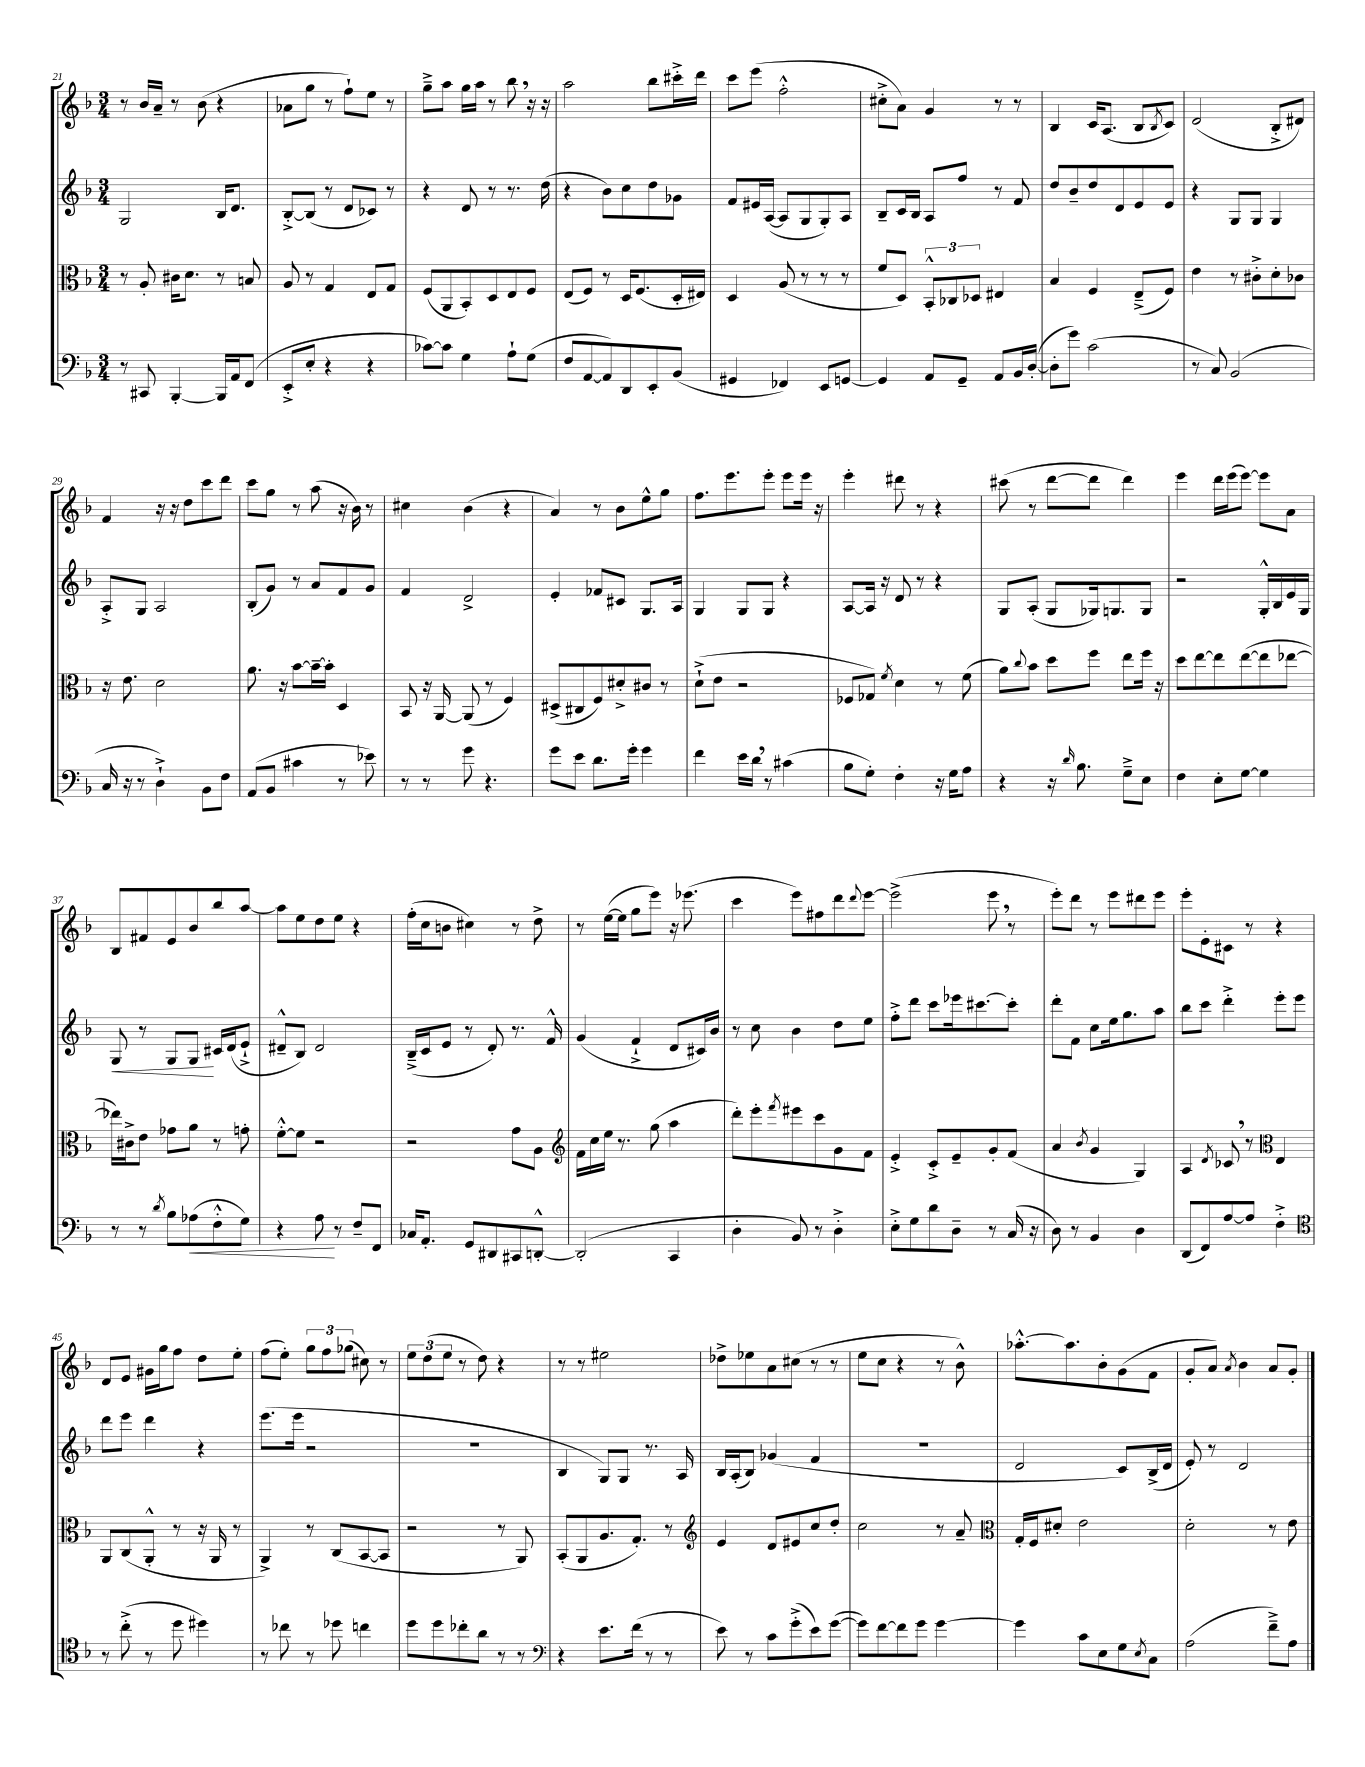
<<
\new StaffGroup <<
\new Staff = "s0" {
    \clef treble \key f \major \numericTimeSignature \time 3/4
    r8 bes'16 a'16-- r8 bes'8( r4 |
    aes'8 g''8 r8 f''8-!) e''8 r8 |
    g''8---> a''8 g''16 a''16 r8 bes''8 \breathe r16 r16 |
    a''2 bes''8 cis'''16-.-> d'''16 |
    c'''8 e'''8( f''2-.-^ |
    cis''8-.-> a'8) g'4 r8 r8 |
    bes4 c'16 a8.( bes8 \acciaccatura { bes8 } c'8) |
    d'2( bes8-.-> dis'8) |
    f'4 r16 r16 d''8 c'''8 d'''8 |
    c'''8 g''8 r8 a''8( r16 bes'16) r8 |
    cis''4 bes'4( r4 |
    a'4) r8 bes'8 e''8-^ g''8 |
    f''8. e'''8. e'''8-. e'''8 e'''16 r16 |
    e'''4-. dis'''8 r8 r4 |
    cis'''8( r8 d'''8~ d'''8 d'''4) |
    e'''4 d'''16 e'''16( e'''8~) e'''8 a'8 |
    bes8 fis'8 e'8 bes'8 bes''8 a''8~ |
    a''8 e''8 d''8 e''8 r4 |
    f''16-.( c''16 b'8 cis''4) r8 d''8-> |
    r8 e''16~( e''16 g''8 e'''8) r16 ees'''8.( |
    c'''4 e'''8) fis''8 d'''8 \appoggiatura { d'''8 } e'''8~ |
    e'''2->( e'''8 \breathe r8 |
    e'''8-.) d'''8 r8 e'''8 dis'''8 e'''8 |
    e'''8-. e'8-. cis'8 r8 r4 |
    d'8 e'8 gis'16 g''16 f''8 d''8 e''8-. |
    f''8( e''8-.) \tuplet 3/2 { g''8 f''8 ges''8( } cis''8) r8 |
    \tuplet 3/2 { e''8 d''8( e''8 } r8 d''8) r4 |
    r8 r8 eis''2 |
    des''8-> ees''8 a'8 cis''8( r8 r8 |
    e''8 c''8 r4 r8 bes'8-^) |
    aes''8.~-.-^ aes''8. bes'8-. g'8( f'8 |
    g'8-. a'8) \acciaccatura { a'8 } bes'4 a'8 g'8-. \bar "|." |
}
\new Staff = "s1" {
    \clef treble \key f \major \numericTimeSignature \time 3/4
    g2 bes16 d'8. |
    bes8~-.-> bes8( r8 d'8 ces'8) r8 |
    r4 d'8 r8 r8. d''16( |
    r4 bes'8) c''8 d''8 ges'8 |
    f'8 eis'16 a16~( a8 g8 g8-.) a8 |
    bes8-- c'16 bes16 a8 f''8 r8 f'8 |
    d''8 bes'8-- d''8 d'8 e'8 e'8 |
    r4 g8 g8 g4 |
    a8-.-> g8 a2 |
    bes8-.( g'8) r8 a'8 f'8 g'8 |
    f'4 d'2-> |
    e'4-. fes'8 cis'8 g8. a16 |
    g4 g8 g8 r4 |
    a8~ a16 r16 d'8 r8 r4 |
    g8 a8-.( g8 ges16) g8. g8 |
    r2 g16-.-^ bes16 e'16 g16 |
    g8\< r8 g8 g8\! cis'16 d'16( e'8-!-> |
    dis'8---^ bes8) dis'2 |
    bes16--->( c'16 e'8 r8 d'8-.) r8. f'16-^ |
    g'4( f'4-!-> d'8 cis'16) bes'16 |
    r8 c''8 bes'4 d''8 e''8 |
    f''8-.-> d'''8 c'''8 ees'''16 cis'''8.~ cis'''8-. |
    d'''8-. f'8 c''8 e''16 g''8. a''8 |
    bes''8 c'''8 d'''4-.-> e'''8-. e'''8 |
    d'''8 e'''8 d'''4 r4 |
    e'''8.( e'''16 r2 |
    R2. |
    bes4 g8) g8 r8. a16 |
    bes16 a16-.( bes8) ges'4( f'4 |
    R2. |
    d'2 c'8) bes16->( d'16 |
    e'8-.) r8 d'2 \bar "|." |
}
\new Staff = "s2" {
    \clef alto \key f \major \numericTimeSignature \time 3/4
    r8 a8-. cis'16 d'8. r8 b8 |
    a8 r8 g4 e8 g8 |
    f8( a,8 bes,8-.) d8 e8 f8 |
    e8( f8) r8 d16 f8.( d16-. eis16) |
    d4 a8( r8 r8 r8 |
    f'8 d8) \tuplet 3/2 { bes,8-.-^ ces8 des8 } eis4 |
    bes4 f4 e8--->( f8) |
    e'4 r8 cis'8-.-> d'8-. ces'8 |
    r16 e'8. d'2 |
    a'8. r16 bes'8~ bes'16~-- bes'16-. d4 |
    bes,8 r16 a,16~ a,8( r8 f4) |
    dis8->( cis8 f8) dis'8-.-> cis'8 r8 |
    d'8-!->( e'8 r2 |
    fes8 ges8) \acciaccatura { f'8 } d'4 r8 f'8( |
    a'8) \appoggiatura { c''8 } bes'8 d''8 f''8 e''8 f''16 r16 |
    d''8 e''8~ e''8 e''8~( e''8 ees''8~ |
    ees''16) cis'16-> e'8 ges'8 a'8 r8 g'8-. |
    f'8~-.-^ f'8 r2 |
    r2 g'8 a8 |
    \clef treble f'16 c''16 e''16 r8. g''8( a''4 |
    d'''8-.) e'''8-. \acciaccatura { f'''8 } eis'''8 c'''8 g'8 f'8 |
    e'4-.-> c'8-.-> e'8-- g'8-. f'8( |
    a'4 \acciaccatura { bes'8 } g'4 g4) |
    a4 \acciaccatura { d'8 } ces'8 \breathe r8 \clef alto e4 |
    a,8 c8( a,8-.-^ r8 r16 a,16 r8 |
    a,4->) r8 c8( bes,8~ bes,8 |
    r2 r8 a,8) |
    bes,8-.( a,8 a8. g8.-.) r8 |
    \clef treble e'4 d'8 eis'8 c''8 d''8-. |
    c''2 r8 a'8-- |
    \clef alto g16-. f16 dis'8-. e'2 |
    d'2-. r8 e'8 \bar "|." |
}
\new Staff = "s3" {
    \clef bass \key f \major \numericTimeSignature \time 3/4
    r8 cis,8 bes,,4~-. bes,,16 a,16 f,8( |
    e,8-.-> e8-. r4 r4 |
    ces'8~) ces'8 g4 a8-! g8( |
    f8 a,8~ a,8) d,8 e,8-. bes,8( |
    gis,4 fes,4) e,8 g,8~ |
    g,4 a,8 g,8-- a,8 bes,16 d16~-.( |
    d8-. g'8) c'2( |
    r8 c8) bes,2( |
    c16 r16 r8 d4-!->) bes,8 f8 |
    a,8( bes,8 cis'4 r8 ees'8) |
    r8 r8 g'8 r4. |
    g'8 e'8 d'8. g'16-. g'4 |
    f'4 e'16 d'16 \breathe r8 cis'4( |
    bes8 g8-.) f4-. r16 g16 a8 |
    r4 r16 \grace { d'16 } bes8. g8---> e8 |
    f4 e8-. g8~ g4 |
    r8 r8 \acciaccatura { d'8 } bes8 aes8\<( f8-.-^ g8) |
    r4 a8\! r8 f8-- f,8 |
    ces16 a,8.-. g,8 dis,8 cis,8 d,8~-.-^ |
    d,2-.( c,4 |
    d4-. bes,8) r8 d4-.-> |
    e8-.-> g8 d'8 d8-- r8 c16( r16 |
    d8) r8 bes,4 d4 |
    d,8( f,8) a8~ a8 f4-.-> |
    \clef tenor r8 c''8-.->( r8 d''8 dis''4) |
    r8 ces''8 r8 des''8 c''4 |
    d''8 d''8 ces''8-. a'8 r8 r8 |
    \clef bass r4 e'8. f'16( r8 r8 |
    e'8) r8 c'8 g'8-.->( e'8) g'8~( |
    g'8) f'8~ f'8 g'8 g'4~ |
    g'4 c'8 e8 g8 \acciaccatura { e8 } c8 |
    a2( f'8--->) a8 \bar "|." |
}
>>
>>
\layout { \context { \Score currentBarNumber = #21 } }
